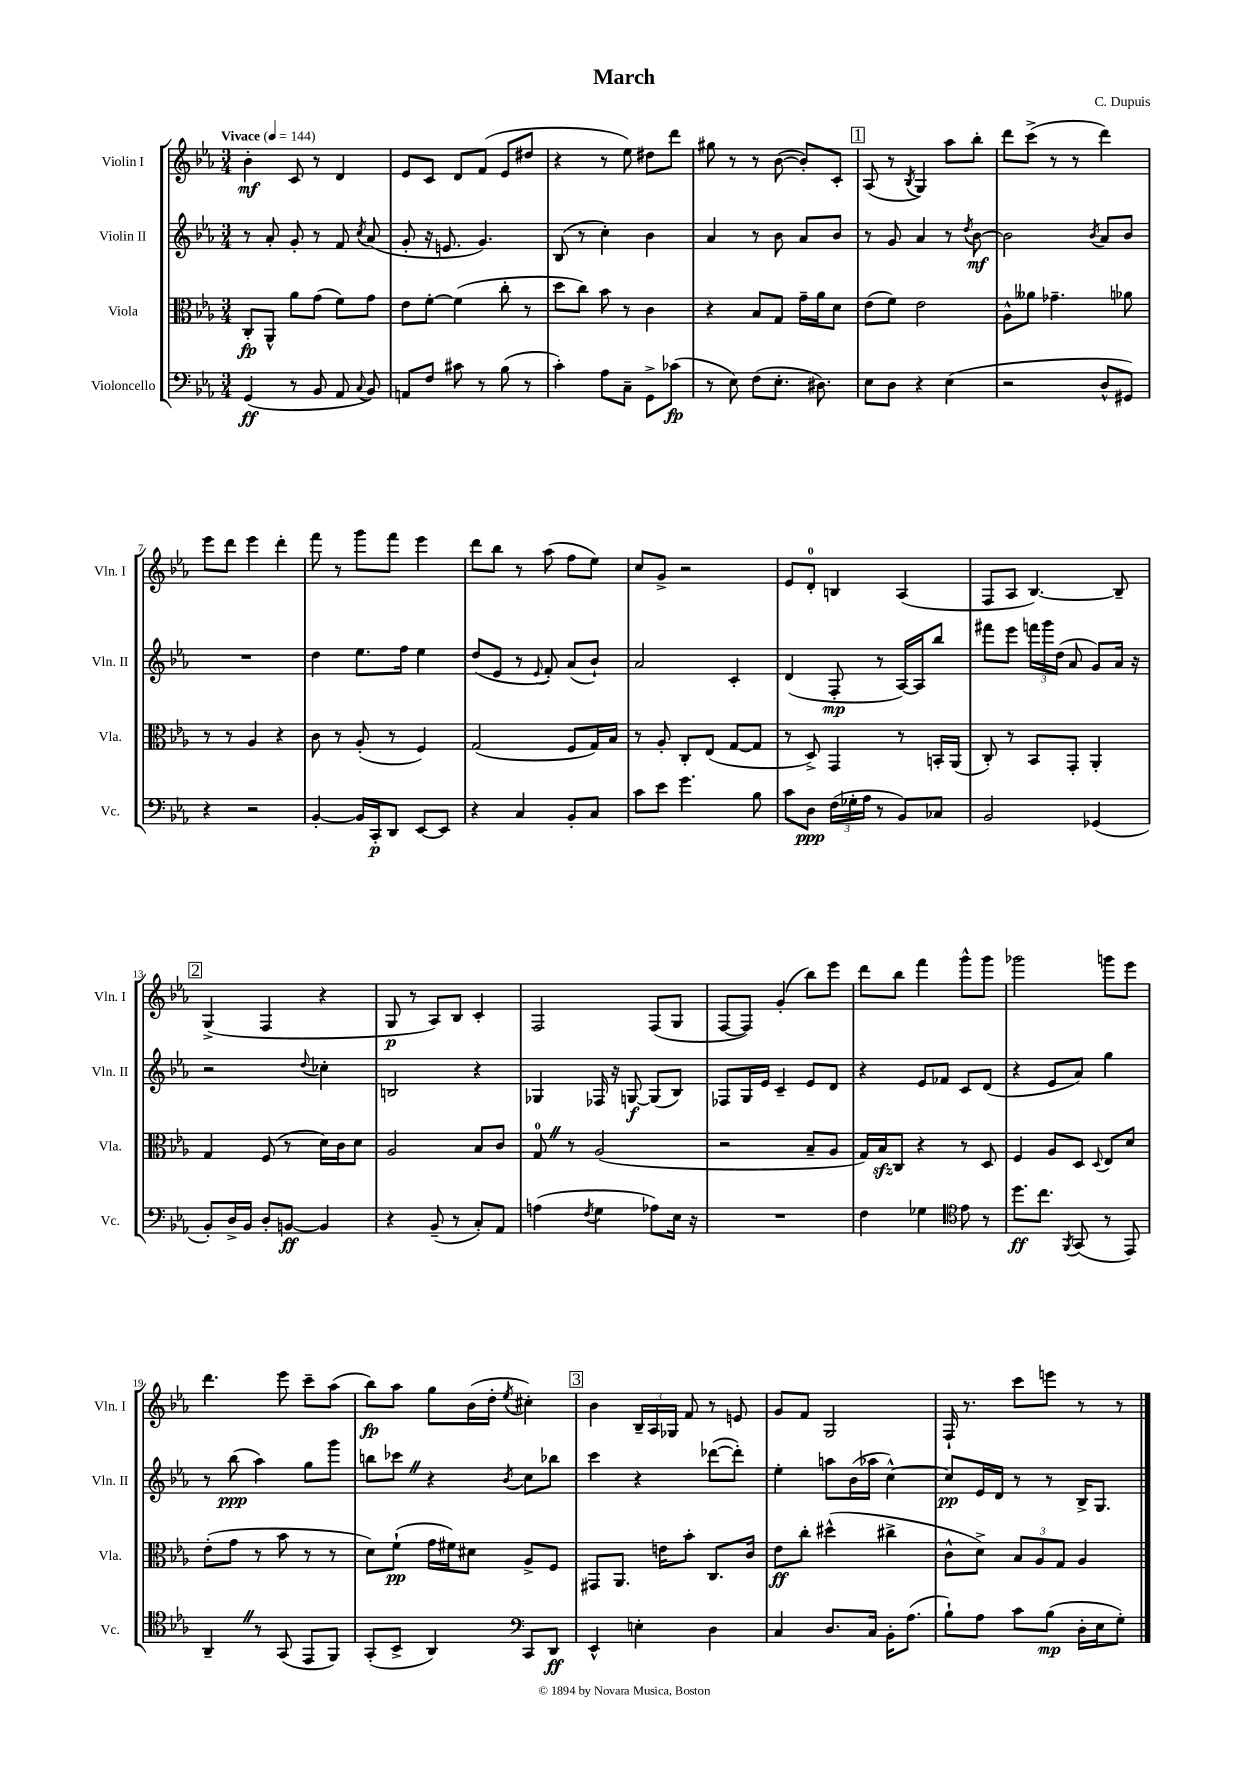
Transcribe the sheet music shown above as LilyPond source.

\header { title = "March" composer = "C. Dupuis" }
<<
\new StaffGroup <<
\new Staff = "s0" \with { instrumentName = "Violin I" shortInstrumentName = "Vln. I" } {
    \clef treble \key ees \major \numericTimeSignature \time 3/4 \tempo "Vivace" 4 = 144
    \autoBeamOff bes'4-.\mf c'8 r8 d'4 |
    ees'8[ c'8] d'8[ f'8]( ees'8[ dis''8] |
    r4 r8 ees''8) dis''8[ d'''8] |
    gis''8 r8 r8 bes'8~( bes'8[-.) c'8]-. |
    \mark \markup { \box "1" } aes8( r8 \acciaccatura { bes8 } g4) aes''8[ bes''8]-. |
    d'''8[ c'''8]->( r8 r8 d'''4) |
    ees'''8[ d'''8] ees'''4 d'''4-. |
    f'''8 r8 g'''8[ f'''8] ees'''4 |
    d'''8[ bes''8] r8 aes''8( f''8[ ees''8]) |
    c''8[ g'8]-> r2 |
    ees'8[ d'8]-0-. b4 aes4( |
    f8[ aes8] bes4.~) bes8-- |
    \mark \markup { \box "2" } g4->( f4 r4 |
    g8\p r8 aes8[) bes8] c'4-. |
    f2 f8[( g8] |
    f8[~ f8]) g'4-.( bes''8[) ees'''8] |
    d'''8[ bes''8] f'''4 g'''8[-^ g'''8] |
    ges'''2 g'''8[ ees'''8] |
    d'''4. ees'''8 c'''8[-- aes''8]( |
    bes''8[\fp) aes''8] g''8[ bes'16( d''16]-. \acciaccatura { ees''8 } cis''4-.) |
    \mark \markup { \box "3" } bes'4 \tuplet 3/2 { bes16[-- aes16 ges16] } f'8 r8 e'8 |
    g'8[ f'8] g2 |
    f16-! r8. c'''8[ e'''8] r8 r8 \bar "|." |
}
\new Staff = "s1" \with { instrumentName = "Violin II" shortInstrumentName = "Vln. II" } {
    \clef treble \key ees \major \numericTimeSignature \time 3/4
    \autoBeamOff r8 aes'8-. g'8-. r8 f'8 \acciaccatura { c''8 } aes'8( |
    g'8-. r16 e'8. g'4.) |
    bes8( r8 c''4-.) bes'4 |
    aes'4 r8 bes'8 aes'8[ bes'8] |
    \mark \markup { \box "1" } r8 g'8 aes'4 r8 \acciaccatura { d''8 } bes'8~\mf |
    bes'2 \acciaccatura { bes'8 } aes'8[ bes'8] |
    R2. |
    d''4 ees''8.[ f''16] ees''4 |
    d''8[( ees'8] r8 \appoggiatura { ees'8 } f'8-.) aes'8[( bes'8]-!) |
    aes'2 c'4-. |
    d'4( f8-.\mp r8 aes16[~) aes16 bes''8] |
    fis'''8[ ees'''8] \tuplet 3/2 { f'''16[ g'''16 d''16]( } aes'8 g'8[) aes'16] r16 |
    \mark \markup { \box "2" } r2 \appoggiatura { d''8 } ces''4-. |
    b2 r4 |
    ges4 fes16 r16 g8~\f g8[( bes8]) |
    fes8[ g16 ees'16] c'4-- ees'8[ d'8] |
    r4 ees'8[ fes'8] c'8[ d'8]( |
    r4 ees'8[ aes'8]) g''4 |
    r8 bes''8\ppp( aes''4) g''8[ g'''8] |
    b''8[ ces'''8] \once \override BreathingSign.text = \markup { \musicglyph "scripts.caesura.straight" } \breathe r4 \acciaccatura { bes'8 } c''8[ bes''8] |
    \mark \markup { \box "3" } c'''4 r4 des'''8[~( des'''8]-.) |
    ees''4-. a''8[ bes'16( aes''16] c''4~-^) |
    c''8[\pp ees'16 d'16] r8 r8 bes16[-> g8.] \bar "|." |
}
\new Staff = "s2" \with { instrumentName = "Viola" shortInstrumentName = "Vla." } {
    \clef alto \key ees \major \numericTimeSignature \time 3/4
    \autoBeamOff c8[-.\fp aes,8]-^ aes'8[ g'8]( f'8[) g'8] |
    ees'8[ f'8]~-. f'4( c''8-. r8 |
    d''8[ c''8]) bes'8 r8 c'4 |
    r4 bes8[ g8] g'16[-- aes'16 d'8] |
    \mark \markup { \box "1" } ees'8[( f'8]) ees'2 |
    aes8[-^ aeses'8] ges'4.-- aes'8 |
    r8 r8 aes4 r4 |
    c'8 r8 aes8-.( r8 f4) |
    g2( f8[ g16) bes16] |
    r8 aes8-. c8[-. ees8]( g8[~ g8] |
    r8 d8->) g,4 r8 b,16[-. aes,16]( |
    c8-.) r8 bes,8[ g,8]-. aes,4-. |
    \mark \markup { \box "2" } g4 f8( r8 d'16[) c'16 d'8] |
    aes2 bes8[ c'8] |
    g8-0 \once \override BreathingSign.text = \markup { \musicglyph "scripts.caesura.straight" } \breathe r8 aes2( |
    r2 bes8[-- aes8] |
    g16[) bes16\sfz c8] r4 r8 d8 |
    f4 aes8[ d8] \appoggiatura { d8 } ees8[ d'8] |
    ees'8[-.( g'8] r8 bes'8 r8 r8 |
    d'8[) f'8]-!\pp( g'16[ fis'16) dis'8] aes8[-> f8] |
    \mark \markup { \box "3" } gis,8[ aes,8.] e'16[ bes'8]-. c8.[ c'16] |
    ees'8[\ff c''8]-. dis''4-^( cis''4-> |
    c'8[-^ d'8]->) \tuplet 3/2 { bes8[ aes8 g8] } aes4 \bar "|." |
}
\new Staff = "s3" \with { instrumentName = "Violoncello" shortInstrumentName = "Vc." } {
    \clef bass \key ees \major \numericTimeSignature \time 3/4
    \autoBeamOff g,4\ff( r8 bes,8 aes,8 \appoggiatura { c8 } bes,8) |
    a,8[ f8] cis'8 r8 bes8( r8 |
    c'4-.) aes8[ c8]-- g,8[-> ces'8]\fp( |
    r8 ees8) f8[( ees8.]-. dis8.) |
    \mark \markup { \box "1" } ees8[ d8] r4 ees4( |
    r2 d8[-^ gis,8]) |
    r4 r2 |
    bes,4~-. bes,16[ c,16-.\p d,8] ees,8[~ ees,8] |
    r4 c4 bes,8[-. c8] |
    c'8[ ees'8] g'4. bes8 |
    c'8[ d8]\ppp \tuplet 3/2 { f16[( ges16-. aes16] } r8 bes,8[) ces8] |
    bes,2 ges,4( |
    \mark \markup { \box "2" } bes,8[-.) d16-> bes,16] d8[-. b,8]~\ff b,4 |
    r4 bes,8--( r8 c8[-.) aes,8] |
    a4( \acciaccatura { f8 } g4 aes8[) ees16] r16 |
    R2. |
    f4 ges4 \clef tenor ees'8 r8 |
    d''8.[\ff c''8.] \acciaccatura { f,8 } g,8( r8 ees,8) |
    aes,4-- \once \override BreathingSign.text = \markup { \musicglyph "scripts.caesura.straight" } \breathe r8 g,8( ees,8[ f,8]) |
    g,8[-.( bes,8]-> aes,4) \clef bass c,8[ d,8]\ff |
    \mark \markup { \box "3" } ees,4-^ e4-. d4 |
    c4 d8.[ c16] bes,16[-. aes8.]( |
    bes8[-!) aes8] c'8[ bes8]\mp( d16[-. ees16 g8]-.) \bar "|." |
}
>>
>>
